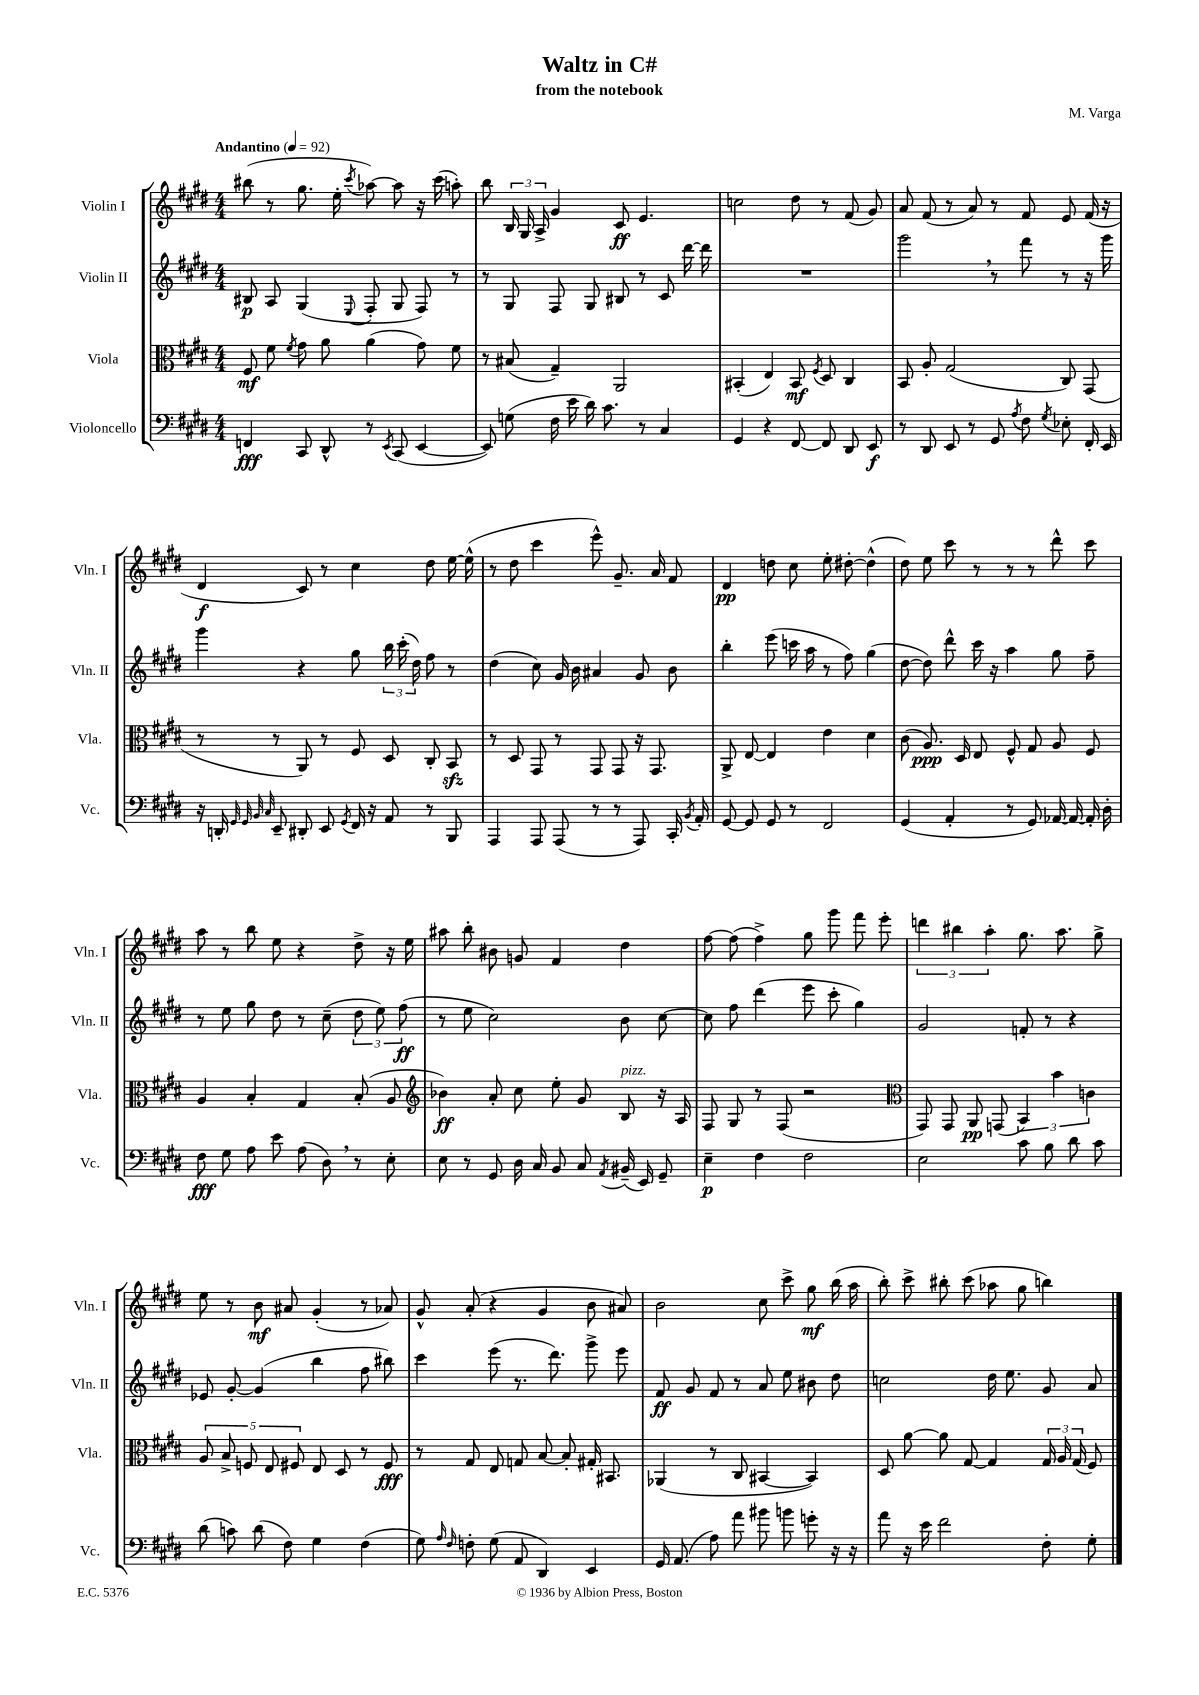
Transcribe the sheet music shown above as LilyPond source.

\header { title = "Waltz in C#" composer = "M. Varga" subtitle = "from the notebook" }
<<
\new StaffGroup <<
\new Staff = "s0" \with { instrumentName = "Violin I" shortInstrumentName = "Vln. I" } {
    \clef treble \key e \major \numericTimeSignature \time 4/4 \tempo "Andantino" 4 = 92
    \autoBeamOff bis''8( r8 gis''8. e''16-. \acciaccatura { cis'''8 } aes''8~) aes''8 r16 cis'''16( a''8-.) |
    b''8 \tuplet 3/2 { b16 gis16 a16-> } gis'4 cis'8\ff e'4. |
    c''2 dis''8 r8 fis'8( gis'8) |
    a'8 fis'8( r8 a'8) r8 fis'8 e'8 fis'16( r16 |
    dis'4\f cis'8) r8 cis''4 dis''8 e''16~ e''16-^( |
    r8 dis''8 cis'''4 e'''8-^) gis'8.-- a'16 fis'8 |
    dis'4\pp d''8 cis''8 e''8-. dis''8~-. dis''4-^( |
    dis''8) e''8 cis'''8 r8 r8 r8 dis'''8-^ cis'''8 |
    a''8 r8 b''8 e''8 r4 dis''8-> r16 e''16 |
    ais''8 b''8-. bis'8 g'8 fis'4 dis''4 |
    fis''8~ fis''8( fis''4->) gis''8 gis'''8 fis'''8 e'''8-. |
    \tuplet 3/2 { d'''4 bis''4 a''4-. } gis''8. a''8. gis''8-> |
    e''8 r8 b'8\mf ais'8 gis'4-.( r8 aes'8) |
    gis'8-^ a'8-.( r4 gis'4 b'8 ais'8) |
    b'2 cis''8 cis'''8-> gis''8\mf b''16( a''16 |
    b''8-.) cis'''8-> bis''8-. cis'''8( aes''8 gis''8 b''4) \bar "|." |
}
\new Staff = "s1" \with { instrumentName = "Violin II" shortInstrumentName = "Vln. II" } {
    \clef treble \key e \major \numericTimeSignature \time 4/4
    \autoBeamOff bis8\p a8 gis4( \appoggiatura { e8 } fis8-. gis8 fis8) r8 |
    r8 gis8 fis8 gis8 bis8 r8 cis'8 dis'''16~ dis'''16 |
    R1 |
    gis'''2 \breathe r8 fis'''8 r8 r16 gis'''16 |
    gis'''4 r4 gis''8 \tuplet 3/2 { b''16 cis'''16-.( dis''16) } fis''8 r8 |
    dis''4( cis''8) gis'16 b'16 ais'4 gis'8 b'8 |
    b''4-. e'''8( c'''16 a''16 r8 fis''8) gis''4( |
    dis''8~ dis''8) dis'''8-^ cis'''16 r16 a''4 gis''8 fis''8-- |
    r8 e''8 gis''8 dis''8 r8 cis''8--( \tuplet 3/2 { dis''8 e''8) fis''8\ff( } |
    r8 e''8 cis''2) b'8 cis''8~ |
    cis''8 fis''8 dis'''4( e'''8 cis'''8-. gis''4) |
    gis'2 f'8-. r8 r4 |
    ees'8 gis'8~-. gis'4( b''4 fis''8 bis''8) |
    cis'''4 e'''8( r8. dis'''8.) gis'''8-> e'''8 |
    fis'8\ff gis'8 fis'8 r8 a'8 e''8 bis'8 dis''8 |
    c''2 dis''16 e''8. gis'8 a'8 \bar "|." |
}
\new Staff = "s2" \with { instrumentName = "Viola" shortInstrumentName = "Vla." } {
    \clef alto \key e \major \numericTimeSignature \time 4/4
    \autoBeamOff fis8\mf fis'8 \acciaccatura { fis'8 } gis'8 a'8 a'4( gis'8) fis'8 |
    r8 bis8( gis4--) a,2 |
    bis,4-.( e4) bis,8\mf \acciaccatura { fis8 } dis8 cis4 |
    b,8 a8-. gis2( cis8) gis,8( |
    r8 r8 a,8) r8 fis8 dis8 cis8-. b,8\sfz |
    r8 dis8 gis,8 r8 gis,8 gis,8 r16 gis,8. |
    a,8-> e8~ e4 e'4 dis'4 |
    cis'8( a8.\ppp) dis16 e8 fis8-^ gis8 a8 fis8 |
    a4 b4-. gis4 b8-.( a8 |
    \clef treble bes'4\ff) a'8-. cis''8 e''8-. gis'8 b8^\markup { \italic "pizz." } r16 a16 |
    fis8 gis8 r8 fis8( r2 |
    \clef alto gis,8) gis,8 a,8\pp g,8( \tuplet 3/2 { b,4) b'4 c'4 } |
    \tuplet 5/4 { a8 b8-> f8 e8 fis8 } e8 dis8 r8 fis8\fff |
    r8 gis8 e8 g8 b8~ b8-. gis16-. bis,8. |
    aes,4( r8 cis8 bis,4~ bis,4) |
    dis8 a'8~ a'8 gis8~ gis4 \tuplet 3/2 { gis16 a16 gis16( } fis8) \bar "|." |
}
\new Staff = "s3" \with { instrumentName = "Violoncello" shortInstrumentName = "Vc." } {
    \clef bass \key e \major \numericTimeSignature \time 4/4
    \autoBeamOff f,4\fff cis,8 dis,8-^ r8 \acciaccatura { e,8 } cis,8( e,4~ |
    e,8) g8( fis16 e'16 dis'16) cis'8. r8 cis4 |
    gis,4 r4 fis,8~ fis,8 dis,8 e,8\f |
    r8 dis,8 e,8 r8 gis,8 \acciaccatura { a8 } fis8 \acciaccatura { gis8 } ees8-. fis,16-. e,16 |
    r16 d,16-. \grace { gis,32 gis,32 b,32 cis32 } e,8-- dis,8-. e,8 \acciaccatura { gis,8 } fis,16 r16 a,8 r8 b,,8 |
    a,,4 a,,8 a,,8( r8 r8 a,,8) cis,16-. \acciaccatura { b,8 } a,16-. |
    gis,8~ gis,8 gis,8 r8 fis,2 |
    gis,4( a,4-. r8 gis,8) aes,16~ aes,16~ aes,16-. dis16-. |
    fis8\fff gis8 a8 e'8 a8( dis8) \breathe r8 e8-. |
    e8 r8 gis,8 dis16 cis16 b,8 cis8 \acciaccatura { a,8 } bis,16--( e,16) gis,8-- |
    e4--\p fis4 fis2 |
    e2 cis'8 b8 dis'8 cis'8 |
    dis'8( c'8) dis'8( fis8) gis4 fis4( |
    gis8) \grace { a16 fis16 } f8-. gis8( a,8 dis,4) e,4 |
    gis,16 a,8.( a8) a'8 bis'8 b'8 g'8-. r16 r16 |
    a'8 r16 e'16 fis'2 fis8-. gis8-. \bar "|." |
}
>>
>>
\layout { \context { \Score \remove "Bar_number_engraver" } }
